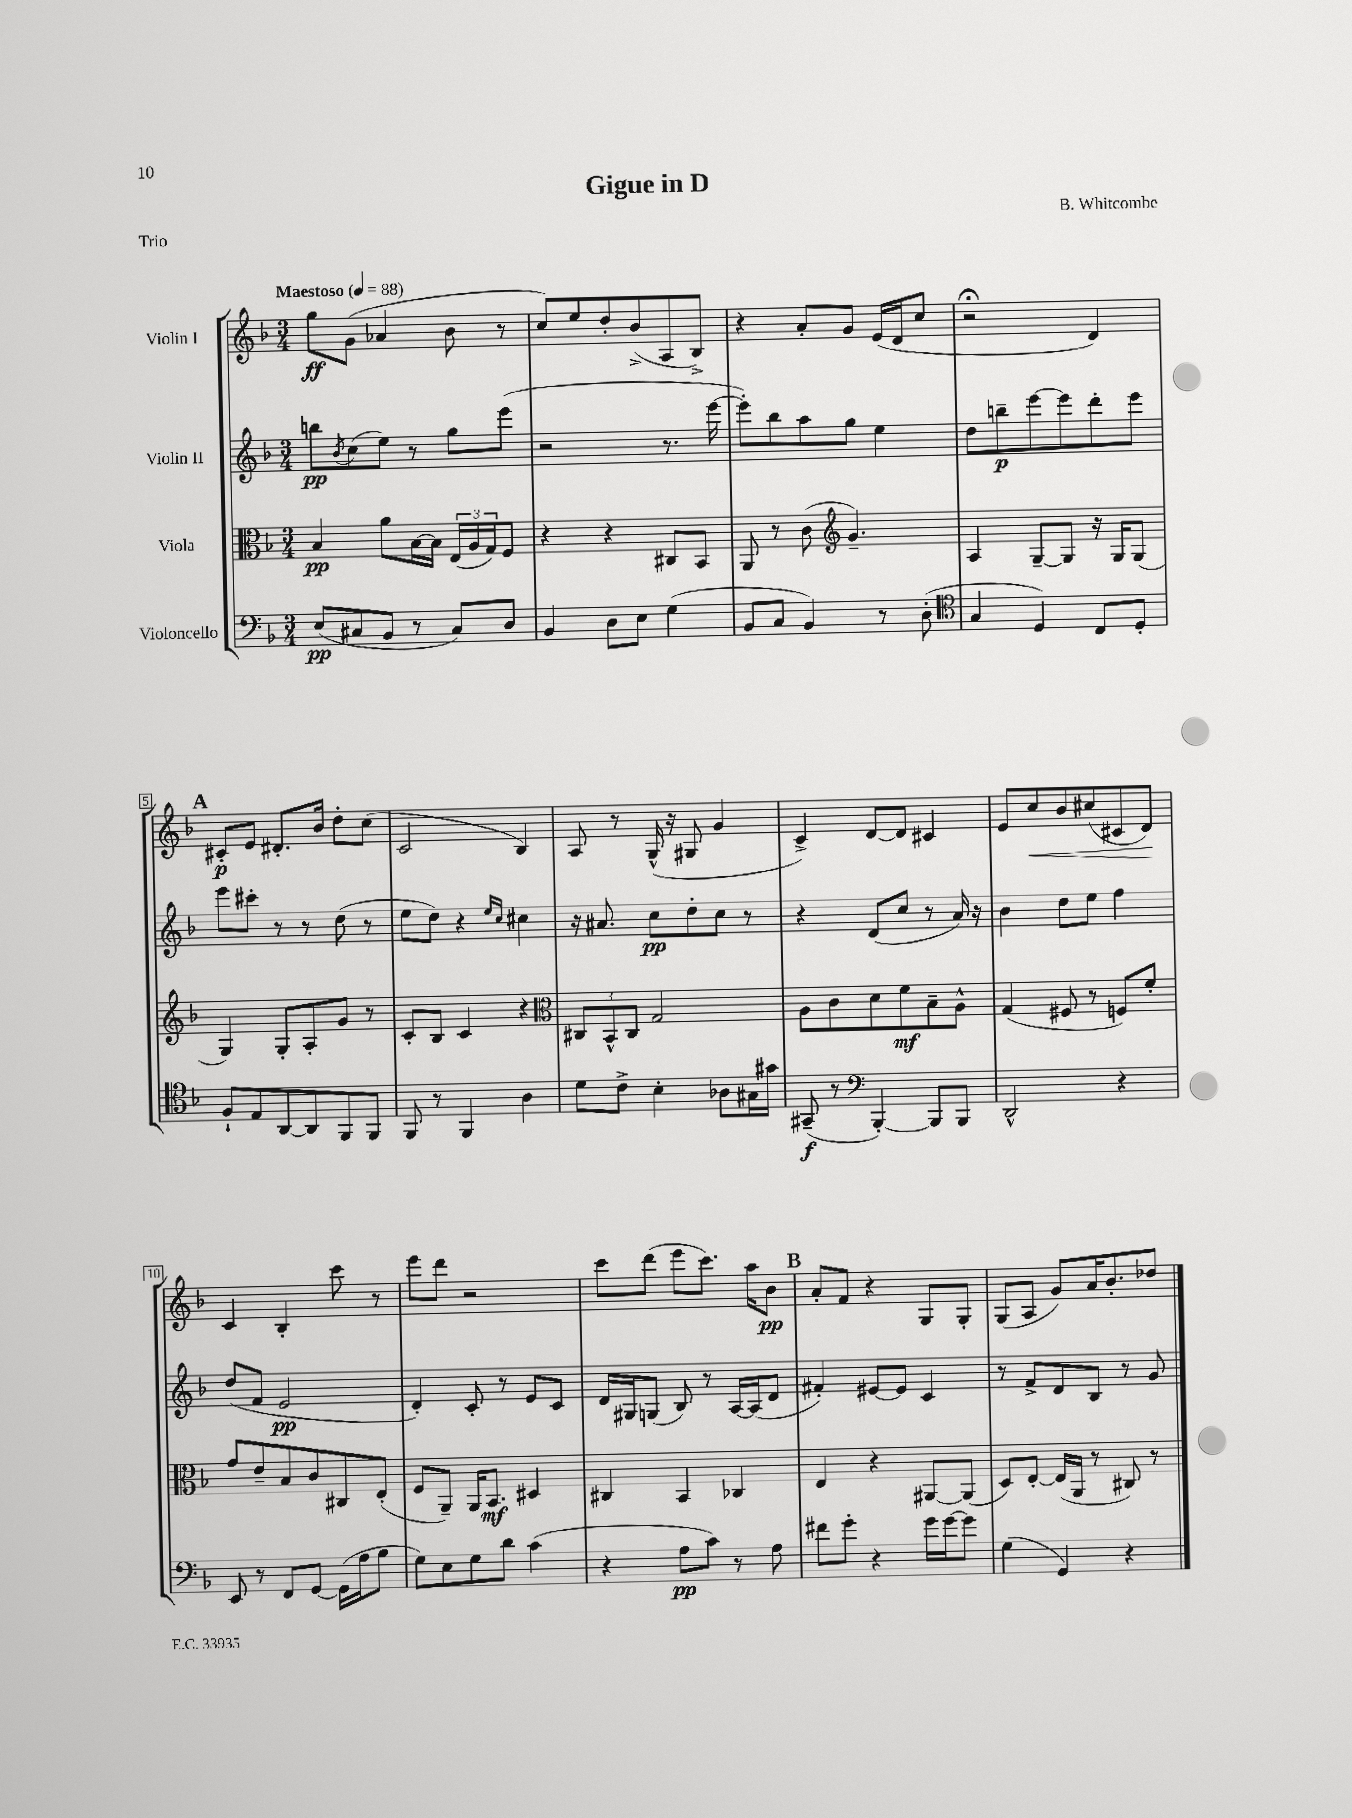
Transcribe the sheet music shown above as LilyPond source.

\header { title = "Gigue in D" composer = "B. Whitcombe" piece = "Trio" }
<<
\new StaffGroup <<
\new Staff = "s0" \with { instrumentName = "Violin I" } {
    \clef treble \key f \major \numericTimeSignature \time 3/4 \tempo "Maestoso" 4 = 88
    g''8\ff g'8( aes'4 bes'8 r8 |
    c''8) e''8 d''8-. bes'8->( a8 bes8->) |
    r4 a'8-. g'8 e'16( d'16 c''8 |
    r2\fermata d'4) |
    \mark \markup { \bold "A" } cis'8-.\p e'8 dis'8.-. bes'16 d''8-. c''8( |
    c'2 bes4) |
    a8 r8 g16-^( r16 gis8 g'4 |
    c'4->) d'8~ d'8 cis'4 |
    e'8 c''8\< bes'8 cis''8( cis'8 d'8\!) |
    c'4 bes4-. c'''8 r8 |
    e'''8 d'''8 r2 |
    c'''8 d'''8( e'''8 c'''8.) a''16 bes'8\pp |
    \mark \markup { \bold "B" } a'8-. f'8 r4 g8 g8-. |
    g8( a8 g'8) a'16 bes'8.-. des''8 \bar "|." |
}
\new Staff = "s1" \with { instrumentName = "Violin II" } {
    \clef treble \key f \major \numericTimeSignature \time 3/4
    b''8\pp \acciaccatura { bes'8 } c''8( e''8) r8 g''8 e'''8( |
    r2 r8. e'''16~ |
    e'''8-.) bes''8 a''8 g''8 e''4 |
    d''8 b''8--\p e'''8~ e'''8 d'''8-. e'''8 |
    \mark \markup { \bold "A" } e'''8 cis'''8-. r8 r8 d''8( r8 |
    e''8 d''8) r4 \grace { e''16 c''16 } cis''4 |
    r16 ais'8. c''8\pp d''8-. c''8 r8 |
    r4 d'8( c''8 r8 a'16) r16 |
    bes'4 d''8 e''8 f''4 |
    d''8( f'8 e'2\pp |
    d'4-.) c'8-. r8 e'8 c'8 |
    d'16 gis16 g8( bes8) r8 a16~ a16( d'8 |
    \mark \markup { \bold "B" } fis'4-.) eis'8~ eis'8 c'4 |
    r8 f'8-> d'8 bes8 r8 g'8 \bar "|." |
}
\new Staff = "s2" \with { instrumentName = "Viola" } {
    \clef alto \key f \major \numericTimeSignature \time 3/4
    bes4\pp a'8 bes16~ bes16 \tuplet 3/2 { e16( a16 g16) } f8 |
    r4 r4 cis8 bes,8 |
    a,8 r8 c'8( \clef treble g'4.--) |
    a4 g8~-- g8 r16 g16 g8( |
    \mark \markup { \bold "A" } g4) g8-. a8-. g'8 r8 |
    c'8-. bes8 c'4 r4 |
    \clef alto \tuplet 3/2 { cis8 bes,8-^ cis8 } g2 |
    a8 c'8 d'8 f'8\mf bes8-- a8-^ |
    g4( fis8 r8 f8) f'8-. |
    g'8 e'8-- bes8 c'8 cis8 e8-.( |
    f8 a,8--) a,16 bes,8.\mf dis4 |
    cis4 bes,4 ces4 |
    \mark \markup { \bold "B" } e4 r4 ais,8~ ais,8( |
    d8) e8~-. e16( a,16 r8 cis8) r8 \bar "|." |
}
\new Staff = "s3" \with { instrumentName = "Violoncello" } {
    \clef bass \key f \major \numericTimeSignature \time 3/4
    e8\pp( cis8 bes,8 r8 cis8) d8 |
    bes,4 d8 e8 g4( |
    bes,8 c8 bes,4) r8 d8-.( |
    \clef tenor g4 d4) c8 d8-. |
    \mark \markup { \bold "A" } f8-! e8 a,8~ a,8 f,8 f,8 |
    f,8 r8 f,4 a4 |
    d'8 c'8-> bes4-. aes8 gis16 gis'16 |
    gis,8--\f( r8 \clef bass bes,,4~-.) bes,,8 bes,,8 |
    d,2-^ r4 |
    e,8 r8 f,8 g,8~ g,16( a16 bes8 |
    g8) e8 g8 d'8 c'4( |
    r4 a8\pp c'8) r8 a8 |
    \mark \markup { \bold "B" } fis'8 g'8-. r4 g'16 g'16~ g'8 |
    g4( g,4) r4 \bar "|." |
}
>>
>>
\layout { \context { \Score \override BarNumber.stencil = #(make-stencil-boxer 0.1 0.3 ly:text-interface::print) } }
